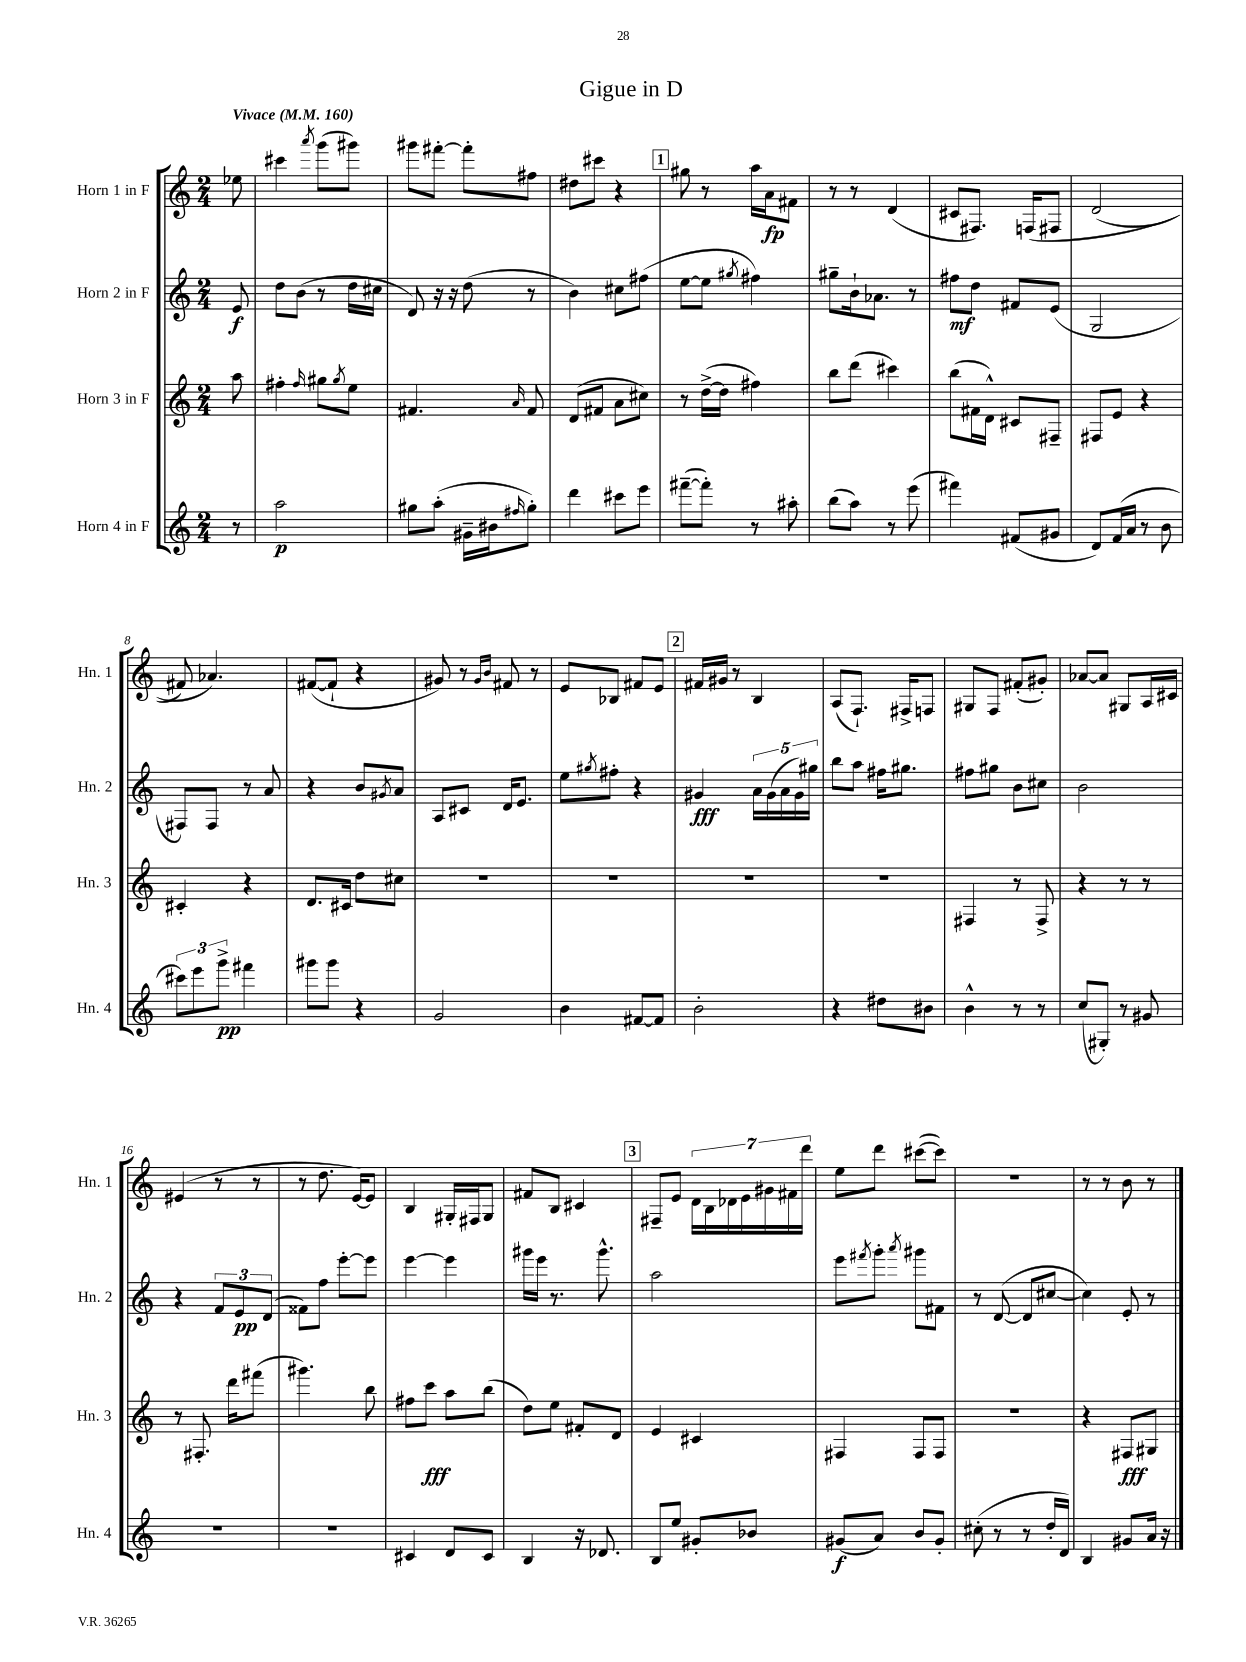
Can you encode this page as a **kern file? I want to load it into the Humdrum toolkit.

**kern	**kern	**kern	**kern
*staff4	*staff3	*staff2	*staff1
*clefG2	*clefG2	*clefG2	*clefG2
*k[]	*k[]	*k[]	*k[]
*M2/4	*M2/4	*M2/4	*M2/4
*MM160	*MM160	*MM160	*MM160
8r	8aa\	8e/	8ee-\
=	=	=	=
2aa\	4ff#'\	8dd\L	4ccc#\
.	.	(8b\J	.
.	16qqff#/	.	8qaaa/
.	8gg#\L	8r	(8ggg\L
.	8qgg#/	.	.
.	8ee\J	16dd\LL	8ggg#\J)
.	.	16cc#\JJ	.
=	=	=	=
8gg#\L	4.f#/	8d/)	8ggg#\L
(8aa'\J	.	16r	[8fff#'\J
.	.	16r	.
16g#~\LL	.	(8dd\	8fff#'\]L
16b#\J	.	.	.
16qqff#/	16qqa/	.	.
8gg#'\J)	8f#/	8r	8ff#\J
=	=	=	=
4ddd\	(8d/L	4b\)	8dd#\L
.	8f#/J	.	8ccc#\J
8ccc#\L	8a\L	8cc#\L	4r
8eee\J	8cc#\J)	(8ff#\J	.
=	=	=	=
([8fff#~\L	8r	[8ee\L	8gg#\
8fff#'\]J)	([16dd^\LL	8ee\]J	8r
.	16dd\]JJ	.	.
.	.	8qgg#/	.
8r	4ff#\)	4ff#\)	16aa\LL
.	.	.	16a\J
8aa#'\	.	.	8f#\J
=	=	=	=
(8bb\L	8bb\L	8gg#~\L	8r
8aa\J)	(8ddd\J	16b`\k	8r
.	.	8.a-\J	.
8r	4ccc#\)	.	(4d/
(8eee\	.	8r	.
=	=	=	=
4fff#\)	(8bb\L	8ff#\L	8c#/L
.	16f#\L	8dd\J	8.F#/J)
.	16d^^\JJ)	.	.
(8f#/L	8c#/L	8f#/L	.
.	.	.	&(16F/LK
8g#/J	8F#~/J	(8e/J	8F#/J
=	=	=	=
8d/L)	8F#/L	2G/	(2d/
(16f/L	8e/J	.	.
16a/JJ	.	.	.
8r	4r	.	.
8b\	.	.	.
=	=	=	=
12ccc#\L)	4c#'/	8F#/L)	8f#/)
12eee\	.	.	.
.	.	8F#/J	4.a-/&)
12ggg^\J	.	.	.
4fff#\	4r	8r	.
.	.	8a/	.
=	=	=	=
8ggg#\L	8.d/L	4r	([8f#/L
8ggg#\J	.	.	8f#`/]J
.	16c#/Jk	.	.
4r	8dd\L	8b/L	4r
.	.	8qg#/	.
.	8cc#\J	8a/J	.
=	=	=	=
2g/	2r	8A/L	8g#/)
.	.	8c#/J	8r
.	.	.	16qqg#/LL
.	.	.	16qqb/JJ
.	.	16d/LK	8f#/
.	.	8.e/J	.
.	.	.	8r
=	=	=	=
4b\	2r	8ee\L	8e/L
.	.	8qgg#/	.
.	.	8ff#'\J	8B-/J
[8f#/L	.	4r	8f#/L
8f#/]J	.	.	8e/J
=	=	=	=
2b'\	2r	4g#/	16f#/LL
.	.	.	16g#/JJ
.	.	.	8r
.	.	20a\LL	4B/
.	.	(20g#\	.
.	.	20a\	.
.	.	20g#\)	.
.	.	20gg#\JJ	.
=	=	=	=
4r	2r	8bb\L	(8A/L
.	.	8aa\J	8.F`/J)
8dd#\L	.	16ff#\LK	.
.	.	8.gg#\J	16F#^/LK
8b#\J	.	.	8F/J
=	=	=	=
4b^^\	4F#/	8ff#\L	8G#/L
.	.	8gg#\J	8F/J
8r	8r	8b\L	(8f#'/L
8r	8F#^/	8cc#\J	8g#'/J)
=	=	=	=
(8cc/L	4r	2b\	[8a-/L
8G#'/J)	.	.	8a-/]J
8r	8r	.	8G#/L
8g#/	8r	.	16A/L
.	.	.	16c#/JJ
=	=	=	=
2r	8r	4r	(4e#/
.	8.F#'/	.	.
.	.	12f/L	8r
.	16ddd\LK	.	.
.	.	12e/	.
.	(8fff#\J	.	8r
.	.	(12d/J	.
=	=	=	=
2r	4.ggg#\)	8f##\L)	8r
.	.	8ff\J	8.dd\
.	.	[8eee'\L	.
.	.	.	[16e/LK)
.	8bb\	8eee\]J	8e/]J
=	=	=	=
4c#/	8ff#\L	[4eee\	4B/
.	8ccc\J	.	.
8d/L	8aa\L	4eee\]	16G#'/LL
.	.	.	16F#/J
8c#/J	(8bb\J	.	8G#/J
=	=	=	=
4B/	8dd\L)	16ggg#\LL	8f#/L
.	.	16eee\JJ	.
.	8ee\J	8.r	8B/J
16r	8f#'/L	.	4c#/
8.d-/	.	8.ggg#^^\	.
.	8d/J	.	.
=	=	=	=
8B/L	4e/	2aa\	8F#~/L
8ee/J	.	.	8e/J
8g#'/L	4c#/	.	28d\LL
.	.	.	28B\
.	.	.	28d-\
.	.	.	28e\
8b-/J	.	.	.
.	.	.	28g#\
.	.	.	28f#\
.	.	.	28ddd\JJ
=	=	=	=
(8g#/L	4F#/	8eee\L	8ee\L
.	.	8qfff#/	.
8a/J)	.	8ggg'\J	8ddd\J
.	.	8qaaa/	.
8b/L	8F#/L	8ggg#\L	([8ccc#\L
8g#'/J	8F#/J	8f#\J	8ccc#\]J)
=	=	=	=
(8cc#'\	2r	8r	2r
8r	.	([8d/	.
8r	.	8d/]L	.
16dd'/LL	.	[8cc#/J	.
16d/JJ)	.	.	.
=	=	=	=
4B/	4r	4cc#\])	8r
.	.	.	8r
8g#/L	8F#/L	8e'/	8b\
16a/Jk	8G#/J	8r	8r
16r	.	.	.
==	==	==	==
*-	*-	*-	*-
